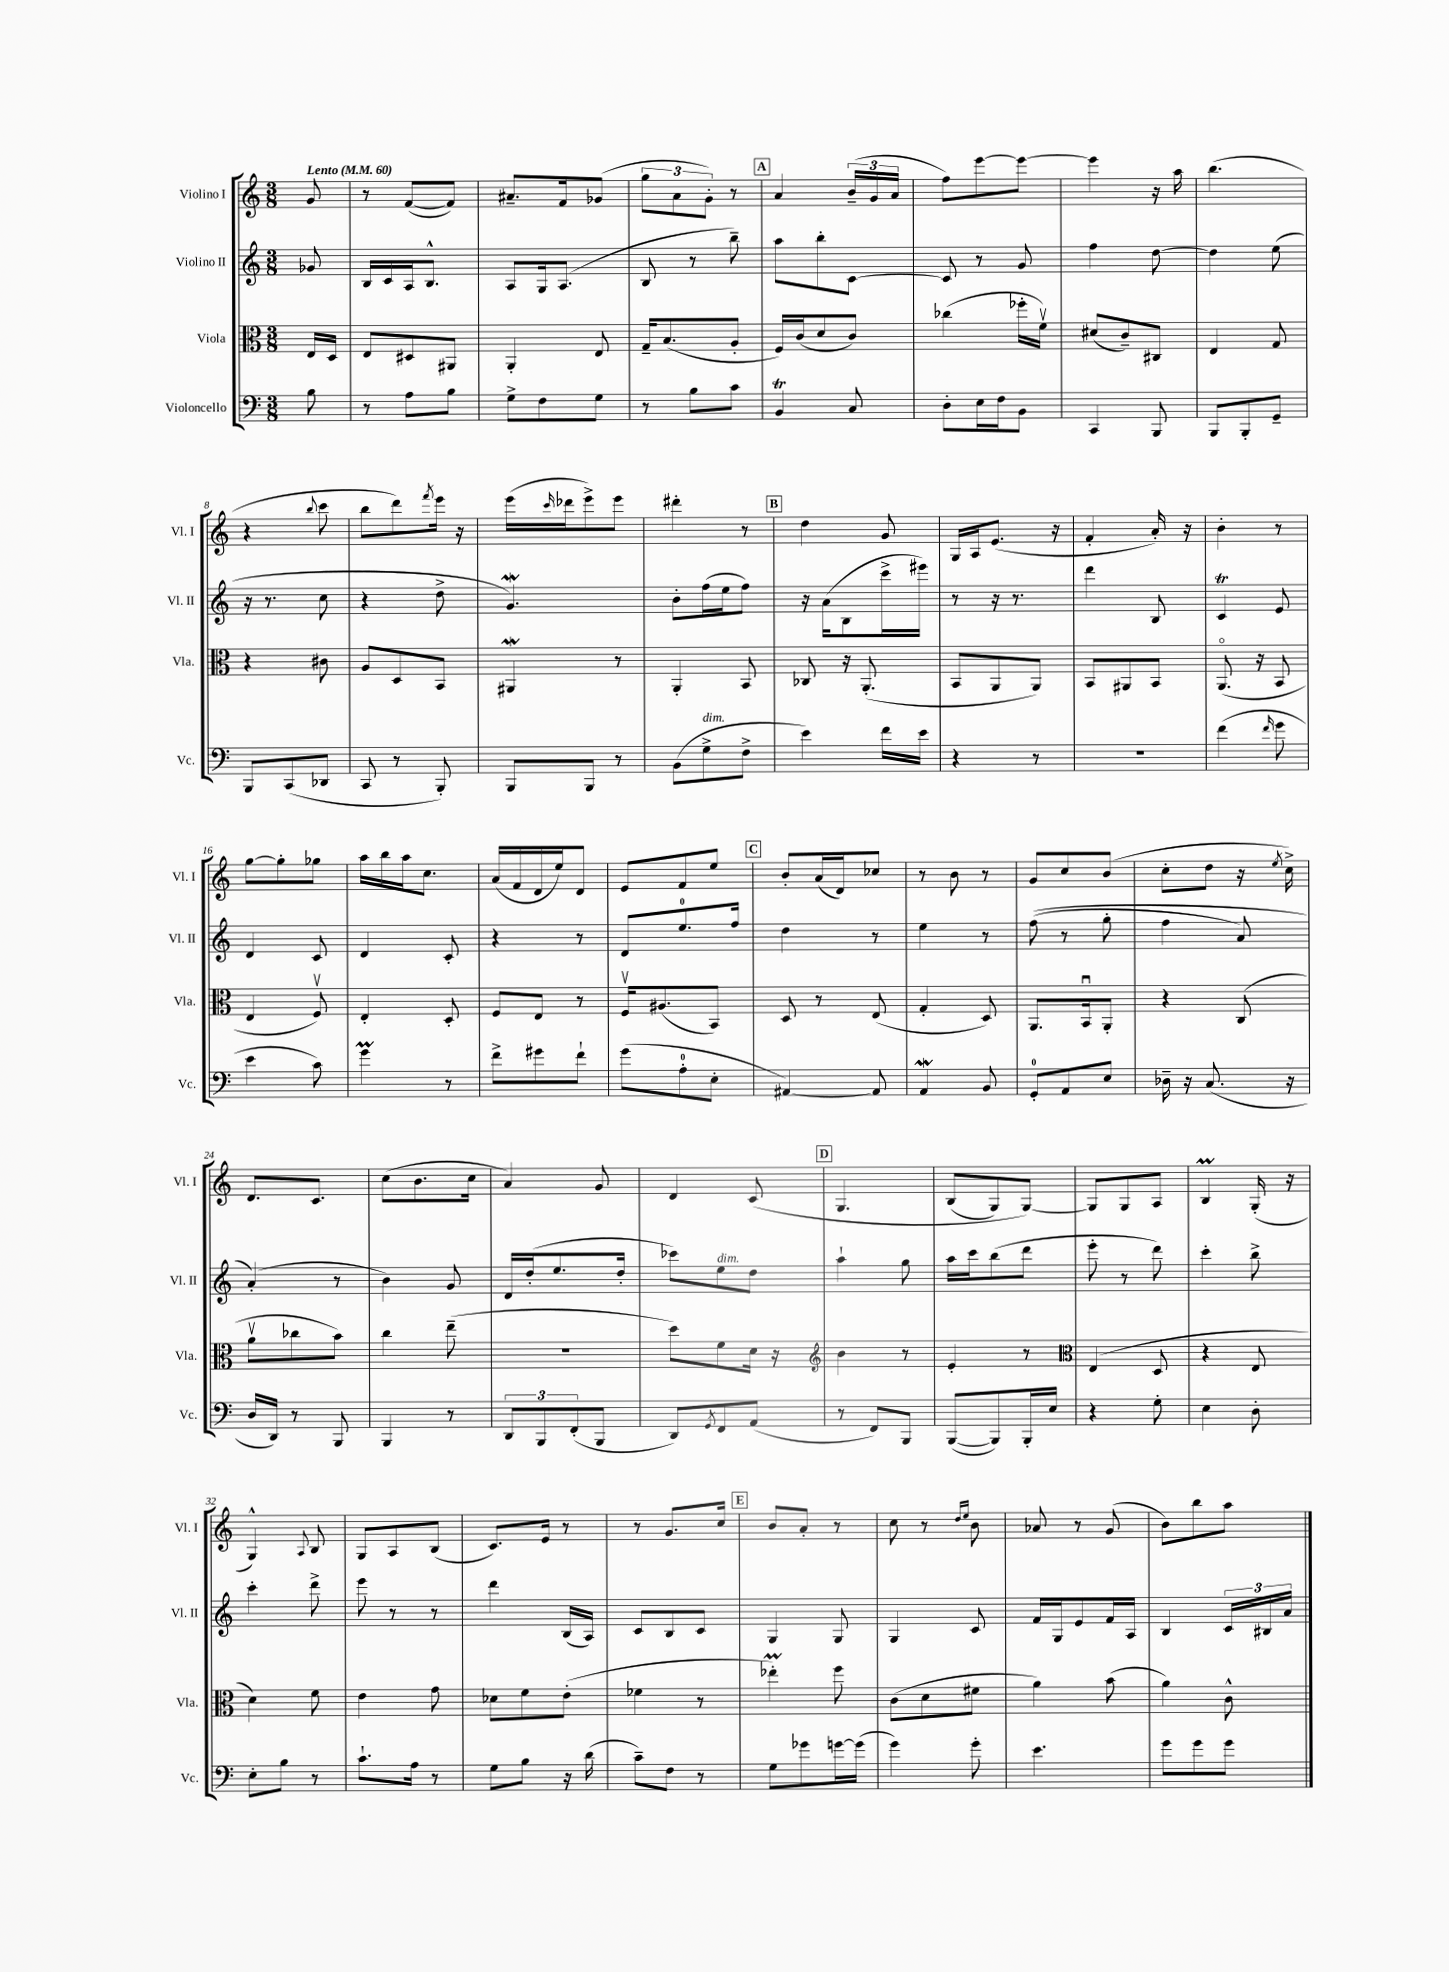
<<
\new StaffGroup <<
\new Staff = "s0" \with { instrumentName = "Violino I" shortInstrumentName = "Vl. I" } {
    \clef treble \key c \major \numericTimeSignature \time 3/8 \partial 8 \tempo "Lento" 4 = 60
    g'8 |
    r8 f'8~( f'8) |
    ais'8.-- f'16 ges'8( |
    \tuplet 3/2 { g''8 a'8 g'8-.) } r8 |
    \mark \markup { \box "A" } a'4 \tuplet 3/2 { b'16--( g'16 a'16 } |
    f''8) e'''8~ e'''8~ |
    e'''4 r16 a''16 |
    b''4.( |
    r4 \appoggiatura { b''8 } c'''8 |
    b''8 d'''8) \acciaccatura { f'''8 } e'''16 r16 |
    e'''16( \grace { c'''16 } des'''16 e'''8->) e'''8 |
    dis'''4-. r8 |
    \mark \markup { \box "B" } d''4 g'8 |
    g16 a16 e'8.( r16 |
    f'4-. a'16-.) r16 |
    b'4-. r8 |
    g''8~ g''8-. ges''8 |
    a''16 b''16 a''16 c''8. |
    a'16( f'16 d'16 e''16) d'8 |
    e'8 f'8 e''8 |
    \mark \markup { \box "C" } b'8-. a'16( d'16) ces''8 |
    r8 b'8 r8 |
    g'8 c''8 b'8( |
    c''8-. d''8 r16 \acciaccatura { e''8 } c''16->) |
    d'8. c'8. |
    c''8( b'8. c''16 |
    a'4) g'8 |
    d'4 c'8\( |
    \mark \markup { \box "D" } g4. |
    b8( g8) g8~\) |
    g8 g8 a8 |
    b4\prall g16-.( r16 |
    g4-^) \appoggiatura { a8 } b8 |
    g8 a8 b8( |
    c'8.) e'16 r8 |
    r8 g'8. c''16 |
    \mark \markup { \box "E" } b'8 a'8-. r8 |
    c''8 r8 \grace { d''16 e''16 } b'8 |
    aes'8 r8 g'8( |
    b'8) b''8 a''8 \bar "|." |
}
\new Staff = "s1" \with { instrumentName = "Violino II" shortInstrumentName = "Vl. II" } {
    \clef treble \key c \major \numericTimeSignature \time 3/8 \partial 8
    ges'8 |
    b16 c'16 a16 b8.-^ |
    a8 g16 a8.( |
    b8 r8 b''8--) |
    \mark \markup { \box "A" } a''8 b''8-. c'8~ |
    c'8 r8 g'8 |
    f''4 d''8~ |
    d''4 e''8( |
    r16 r8. c''8 |
    r4 d''8-> |
    g'4.\mordent) |
    b'8-. f''16( e''16 f''8) |
    \mark \markup { \box "B" } r16 a'16( b8 c'''16-> eis'''16) |
    r8 r16 r8. |
    d'''4 b8 |
    c'4\trill e'8 |
    d'4 c'8 |
    d'4 c'8-. |
    r4 r8 |
    d'8 e''8.-0 f''16 |
    \mark \markup { \box "C" } d''4 r8 |
    e''4 r8 |
    f''8(\( r8 g''8-. |
    f''4 a'8) |
    a'4-.(\) r8 |
    b'4) g'8 |
    d'16 d''16-.( e''8. d''16-. |
    ces'''8) e''8^\markup { \italic "dim." } d''8 |
    \mark \markup { \box "D" } a''4-! g''8 |
    a''16 c'''16 b''8( d'''8 |
    e'''8-. r8 d'''8) |
    c'''4-. b''8-> |
    c'''4-. d'''8-> |
    e'''8 r8 r8 |
    d'''4 b16( a16) |
    c'8 b8 c'8 |
    \mark \markup { \box "E" } g4 g8 |
    g4 c'8 |
    f'16 g16 e'8 f'16 a16 |
    b4 \tuplet 3/2 { c'16 bis16 a'16 } \bar "|." |
}
\new Staff = "s2" \with { instrumentName = "Viola" shortInstrumentName = "Vla." } {
    \clef alto \key c \major \numericTimeSignature \time 3/8 \partial 8
    e16 d16 |
    e8 dis8 ais,8 |
    a,4-. e8 |
    g16-- b8.( a8-. |
    \mark \markup { \box "A" } f16) c'16( d'8 c'8) |
    ces''4( fes''16-. f'16\upbow) |
    dis'8( c'8--) cis8 |
    e4 g8 |
    r4 cis'8 |
    a8 d8 b,8 |
    ais,4\mordent r8 |
    a,4-. b,8 |
    \mark \markup { \box "B" } ces8 r16 a,8.-.( |
    b,8 a,8 a,8) |
    b,8 ais,8 b,8 |
    a,8.\flageolet( r16 b,8 |
    e4 f8\upbow) |
    e4-. d8-. |
    f8 e8 r8 |
    f16\upbow ais8.( b,8) |
    \mark \markup { \box "C" } d8 r8 e8( |
    g4-. d8) |
    a,8. b,16\downbow a,8-. |
    r4 c8( |
    a'8\upbow ces''8 b'8) |
    c''4 e''8--( |
    R4. |
    d''8) f'8 d'16 r16 |
    \mark \markup { \box "D" } \clef treble b'4 r8 |
    e'4-. r8 |
    \clef alto e4( d8 |
    r4 e8 |
    d'4) f'8 |
    e'4 g'8 |
    des'8 f'8 e'8-.( |
    fes'4 r8 |
    \mark \markup { \box "E" } ees''4-.\prall) f''8 |
    c'8( d'8 fis'8 |
    a'4) b'8( |
    a'4) c'8-^ \bar "|." |
}
\new Staff = "s3" \with { instrumentName = "Violoncello" shortInstrumentName = "Vc." } {
    \clef bass \key c \major \numericTimeSignature \time 3/8 \partial 8
    b8 |
    r8 a8 b8 |
    g8-> f8 g8 |
    r8 b8 c'8 |
    \mark \markup { \box "A" } b,4\trill c8 |
    d8-. e16 f16 b,8 |
    c,4 b,,8 |
    b,,8 b,,8-. g,8-- |
    b,,8 c,8( des,8 |
    c,8 r8 b,,8-.) |
    b,,8 b,,8 r8 |
    b,8( g8->^\markup { \italic "dim." } f8-> |
    \mark \markup { \box "B" } e'4) f'16 e'16 |
    r4 r8 |
    R4. |
    f'4( \grace { f'16 } g'8 |
    e'4 c'8) |
    g'4\prall r8 |
    f'8-> gis'8 f'8-! |
    g'8( a8-0-. e8-. |
    \mark \markup { \box "C" } ais,4~) ais,8 |
    a,4\mordent b,8 |
    g,8-0-. a,8 e8 |
    des16-- r16 c8.( r16 |
    d16 d,16) r8 b,,8 |
    b,,4 r8 |
    \tuplet 3/2 { d,8 b,,8 f,8-.( } b,,8 |
    d,8) \acciaccatura { g,8 } f,8 a,8( |
    \mark \markup { \box "D" } r8 f,8) b,,8 |
    b,,8~( b,,8) b,,16-. e16 |
    r4 g8-. |
    e4 d8-. |
    e8-. b8 r8 |
    c'8.-! a16 r8 |
    g8 b8 r16 d'16( |
    c'8--) f8 r8 |
    \mark \markup { \box "E" } g8 ges'8 g'16~ g'16( |
    g'4) g'8-. |
    e'4. |
    g'8 g'8 g'8 \bar "|." |
}
>>
>>
